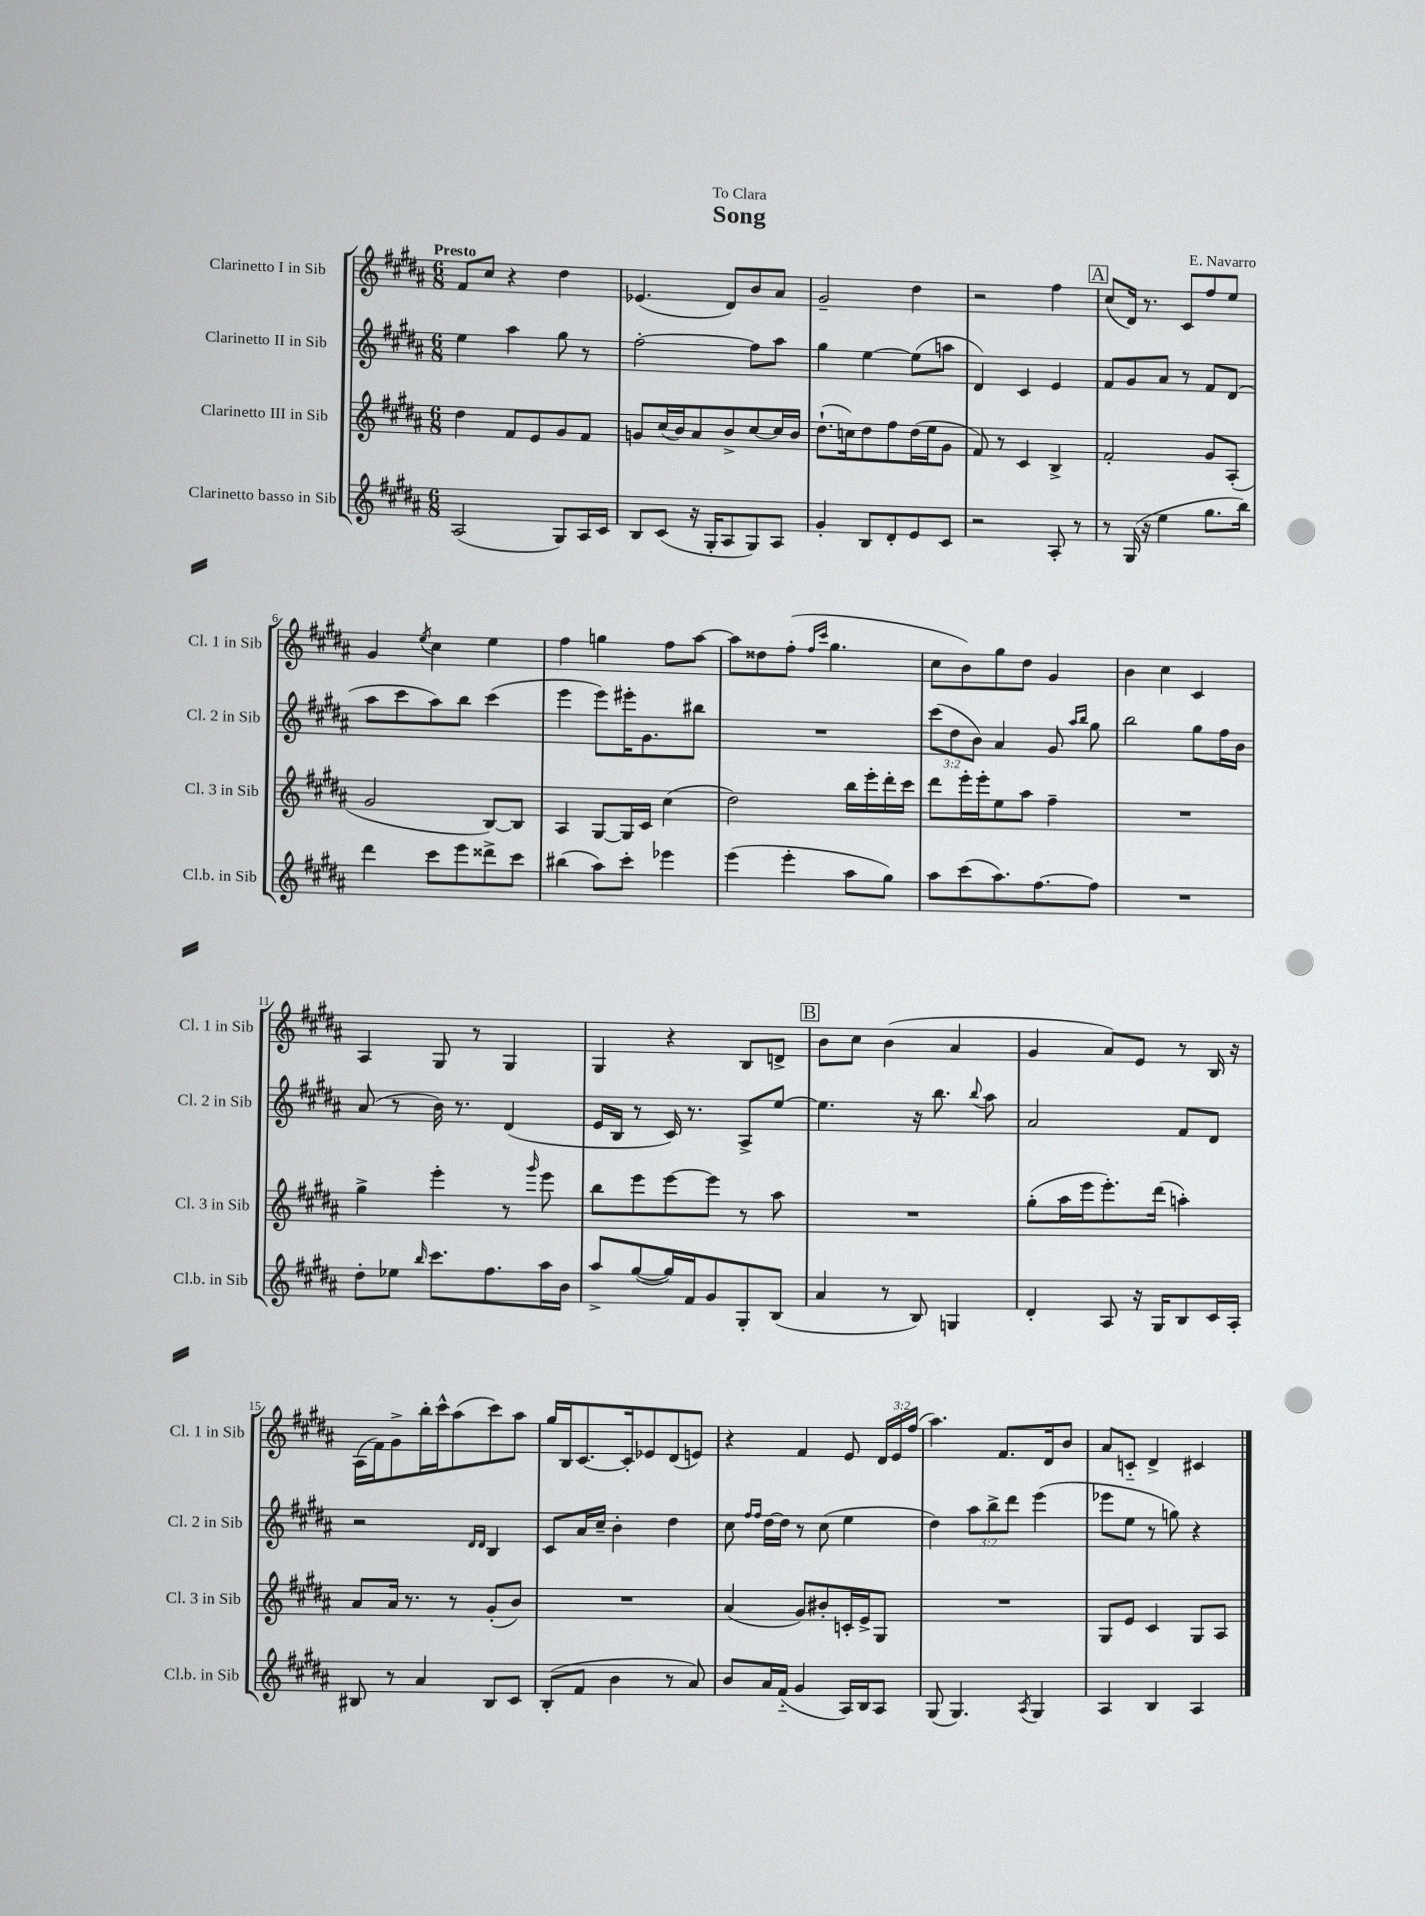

**kern	**kern	**kern	**kern
*staff4	*staff3	*staff2	*staff1
*clefG2	*clefG2	*clefG2	*clefG2
*k[f#c#g#d#a#]	*k[f#c#g#d#a#]	*k[f#c#g#d#a#]	*k[f#c#g#d#a#]
*M6/8	*M6/8	*M6/8	*M6/8
(2A#	4dd#	4ee	8f#
.	.	.	8cc#
.	8f#	4aa#	4r
.	8e	.	.
8G#)	8g#	8gg#	4dd#
16A#	8f#	8r	.
16c#	.	.	.
=	=	=	=
8B	8g	[2ff#'	(4.e-
(8c#	(16cc#	.	.
.	16b)	.	.
16r	8a#	.	.
16G#'	.	.	.
8A#	8b^	.	8d#)
8G#)	[8cc#	8ff#]	8b
8A#	16cc#]	8aa#	8a#
.	16b	.	.
=	=	=	=
4g#'	(8.dd#`	4gg#	2g#~
.	16cc)	.	.
8B	8dd#	[4ee	.
8d#'	8ff#	.	.
8e	(16dd#	(8ee]	4dd#
.	16ee	.	.
8c#	8g#	8aa	.
=	=	=	=
2r	8f#)	4d#)	2r
.	8r	.	.
.	4c#	4c#	.
8A#'	4B^	4e	4ff#
8r	.	.	.
=	=	=	=
8r	2f#'	8f#	(8cc#
(16G#	.	8g#	16d#)
16r	.	.	8.r
4ee	.	8a#	.
.	.	8r	8c#
8.gg#	8g#	8f#	8ff#
.	(8A#'	(8d#	8ee
16bb)	.	.	.
=	=	=	=
4ddd#	2g#	8aa#	4g#
.	.	8ccc#	.
.	.	.	8qee
8ccc#	.	8aa#)	4cc#
8eee	.	8bb	.
8ddd##^	[8B)	(4ccc#	4ee
8ccc#	8B]	.	.
=	=	=	=
(4bb#	4A#	4eee	4ff#
8aa#)	[8G#	8eee)	4gg
8ccc#'	16G#]	16eee#'	.
.	16c#	8.g#	.
4eee-	(4cc#	.	8ff#
.	.	8bb#	[8aa#
=	=	=	=
(4eee	2dd#)	2.r	8aa#]
.	.	.	8dd##
4eee'	.	.	(8ff#'
.	.	.	16qqff#
.	.	.	16qqccc#
.	.	.	4.gg#
8aa#	16bb	.	.
.	16eee'	.	.
8gg#)	16ddd#'	.	.
.	16ccc#	.	.
=	=	=	=
8aa#	8ddd#	(12ccc#	8cc#
.	.	12dd#	.
(8ccc#	16eee'	.	8b)
.	.	12b)	.
.	16eee'	.	.
8.aa#)	8ee	4a#	8gg#
.	8aa#	.	8dd#
[8.ff#	.	.	.
.	4ff#~	8g#	4g#
.	.	16qqaa#	.
.	.	16qqbb	.
8ff#]	.	8gg#	.
=	=	=	=
2.r	2.r	2bb	4b
.	.	.	4cc#
.	.	8gg#	4c#
.	.	16ff#	.
.	.	16b	.
=	=	=	=
8dd#'	4gg#^	(8a#	4A#
8ee-	.	8r	.
16qqbb	.	.	.
8.ccc#	4eee'	16b)	8G#
.	.	8.r	.
.	.	.	8r
8.ff#	.	.	.
.	8r	(4d#	4G#
.	16qqggg#	.	.
16aa#	8eee	.	.
16b	.	.	.
=	=	=	=
8aa#^	8bb	16e	4G#
.	.	16B	.
([8gg#	8eee	8r	.
16gg#])	[8eee	16c#)	4r
16f#	.	8.r	.
8g#	8eee]	.	.
8G#'	8r	8A#^	8B
(8B	8aa#	[8ee	8d^
=	=	=	=
4a#	2.r	4.ee]	8b
.	.	.	8cc#
8r	.	.	(4b
8B)	.	16r	.
.	.	8.bb	.
4G	.	.	4a#
.	.	8qqbb	.
.	.	8aa#	.
=	=	=	=
4d#'	(8gg#'	2a#	4g#
.	16aa#	.	.
.	16eee	.	.
8A#	8.eee')	.	8a#)
16r	.	.	8e
16G#	(16ddd#	.	.
8B	4aa')	8f#	8r
16c#	.	8d#	16B
16A#'	.	.	16r
=	=	=	=
8B#	8a#	2r	(16A#
.	.	.	16f#)
8r	16a#	.	8g#^
.	8.r	.	.
4a#	.	.	16bb'
.	.	.	16ccc#^^
.	8r	.	(8aa#
.	.	16qqd#	.
.	.	16qqd#	.
8B#	(8g#'	4B	8ccc#)
8c#	8b)	.	8aa#
=	=	=	=
(8B'	2.r	8c#	16gg#
.	.	.	16B
8f#	.	16a#	[8.c#
.	.	16cc#~	.
4b	.	4b'	.
.	.	.	16c#']
.	.	.	8e-
8r	.	4dd#	(8d#
8a#)	.	.	8e)
=	=	=	=
8b	(4a#	8cc#	4r
.	.	16qqff#	.
.	.	16qqff#	.
16a#	.	[16dd#	.
(16f#'~	.	16dd#]	.
4g#	8g#)	8r	4f#
.	8b#'	(8cc#	.
16A#)	16c'	4ee	8e
16B	16e^	.	.
8A#	8G#	.	24d#
.	.	.	24e
.	.	.	(24ff#
=	=	=	=
(8G#	2.r	4dd#)	4.aa#)
4.G#)	.	.	.
.	.	12aa#	.
.	.	12bb^	.
.	.	.	8.f#
.	.	12ddd#	.
8qA#	.	.	.
4G#	.	(4eee	.
.	.	.	16d#
.	.	.	8b
=	=	=	=
4A#	8G#	8eee-	8a#
.	8e	8ee	8c'~
4B	4c#	8r	4d#^
.	.	8gg)	.
4A#	8G#	4r	4c#
.	8A#	.	.
==	==	==	==
*-	*-	*-	*-
